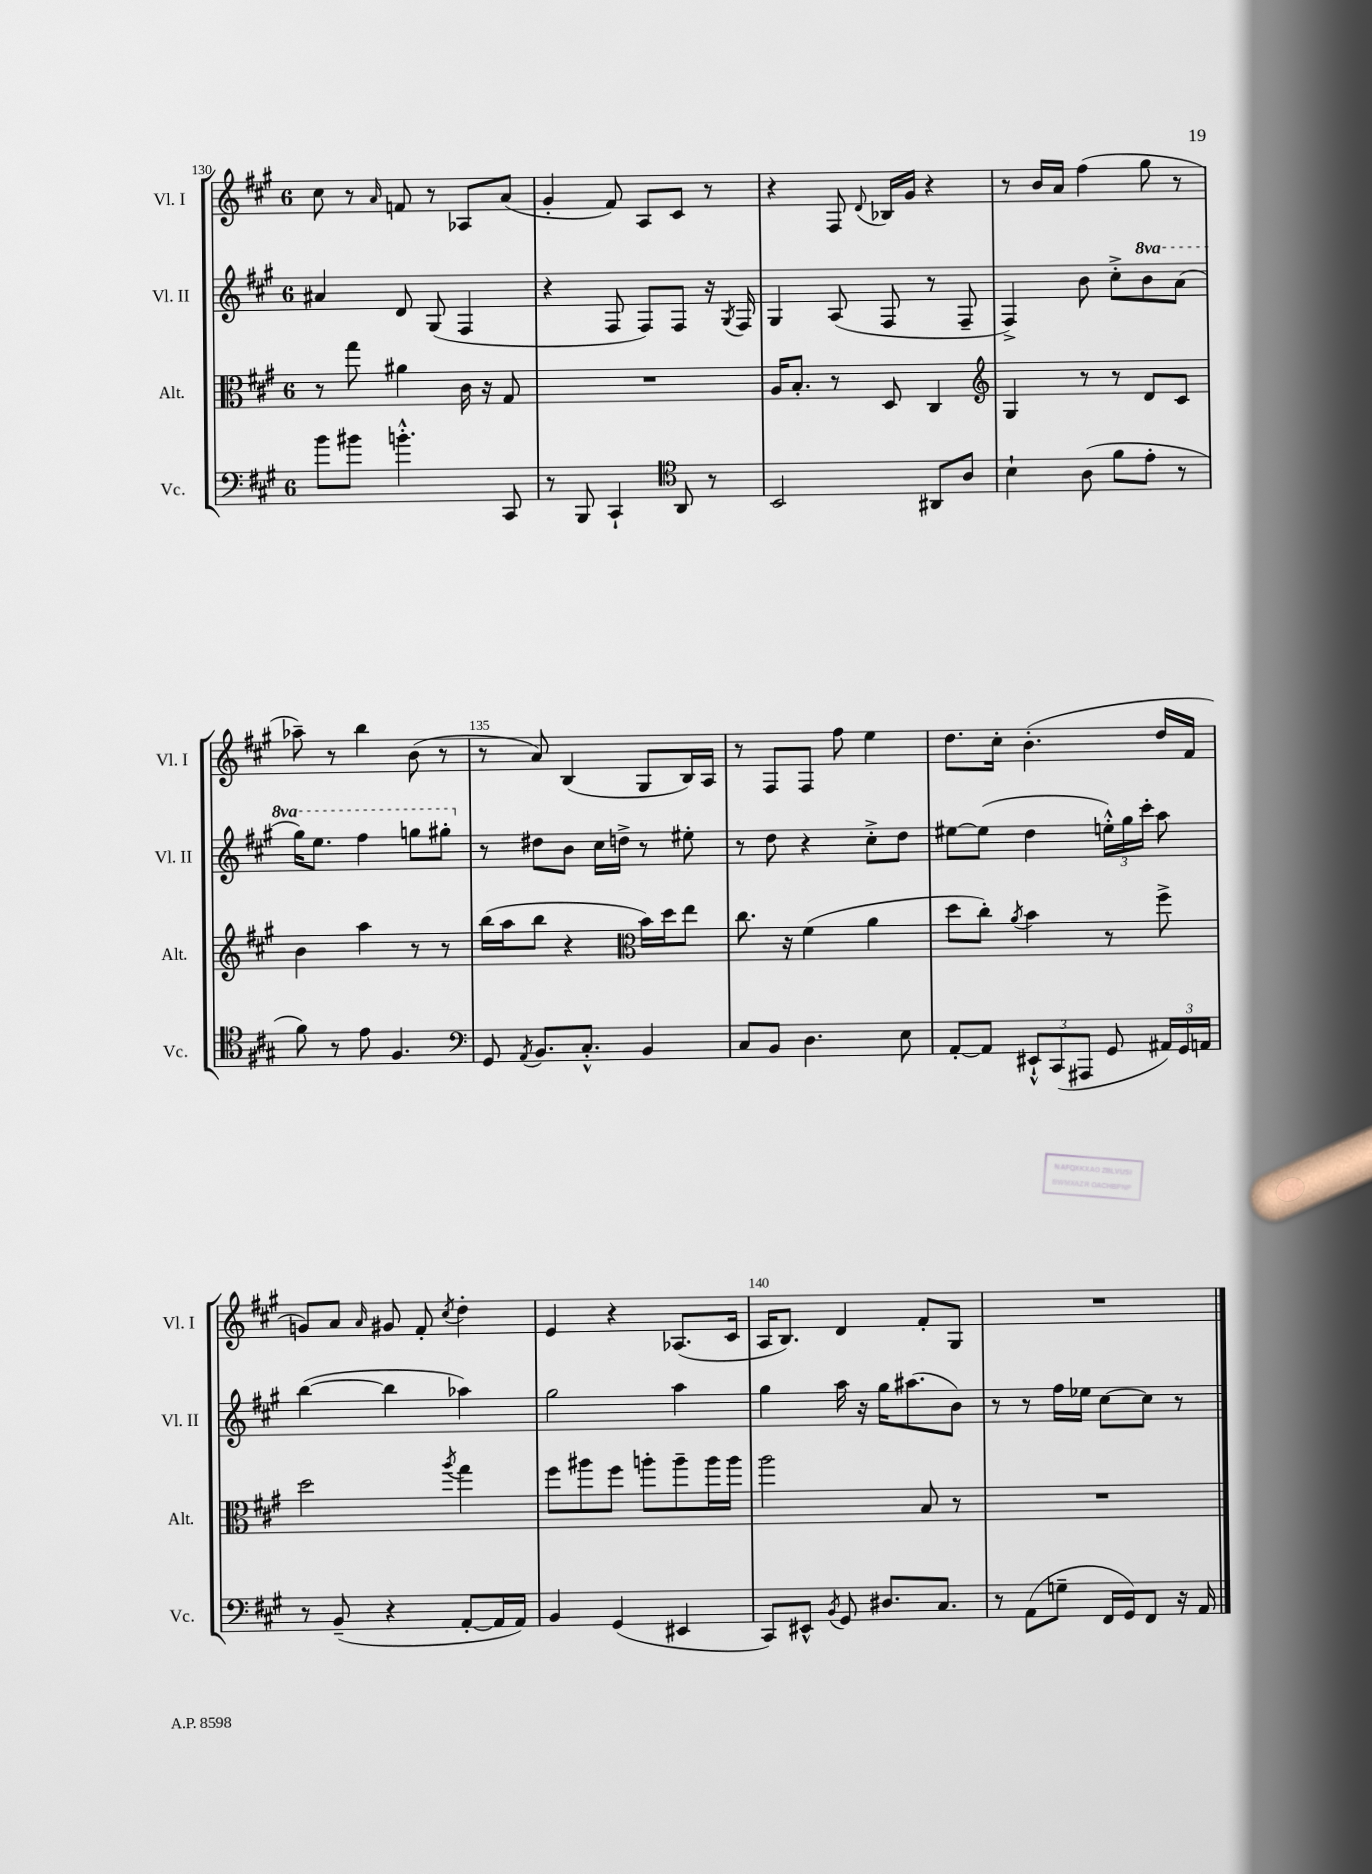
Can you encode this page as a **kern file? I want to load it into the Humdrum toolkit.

**kern	**kern	**kern	**kern
*part4	*part3	*part2	*part1
*staff4	*staff3	*staff2	*staff1
*I"Vc.	*I"Alt.	*I"Vl. II	*I"Vl. I
*I'Vc.	*I'Alt.	*I'Vl. II	*I'Vl. I
*clefF4	*clefC3	*clefG2	*clefG2
*k[f#c#g#]	*k[f#c#g#]	*k[f#c#g#]	*k[f#c#g#]
*M6/8	*M6/8	*M6/8	*M6/8
=130	=130	=130	=130
8b\L	8r	4a#X/	8cc#\
8b#X\J	8gg#\	.	8r
.	.	.	16qqa/
4.bn'^^\	4a#X\	8d/	8fn/
.	.	(8G#/	8r
.	16c#\	4F#/	8A-X/L
.	16r	.	.
8CC#/	8G#/	.	(8a/J
=131	=131	=131	=131
8r	2.r	4r	4g#'/
8BBB/	.	.	.
4CC#`/	.	8F#/	8f#/)
.	.	8F#/L)	8A/L
*clefC4	*	*	*
8AA/	.	8F#/J	8c#/J
8r	.	16r	8r
.	.	8qG#/	.
.	.	16F#/	.
=132	=132	=132	=132
2BB/	16A/KL	4G#/	4r
.	8.B'/J	.	.
.	8r	(8A/	8F#/
.	.	.	8qqd/
.	8D/	8F#/	16B-X/LL
.	.	.	16g#/JJ
8AA#X/L	4C#/	8r	4r
8A/J	.	8F#~/	.
=133	=133	=133	=133
*	*clefG2	*	*
4B`\	4G#/	4F#^/)	8r
.	.	.	16b/LL
.	.	.	16a/JJ
(8A\	8r	8b\	(4ff#\
8f#\L	8r	8cc#'^\L	.
*	*	*8va	*
8e'\J	8d/L	8bb\	8gg#\
8r	8c#/J	(8aa\J	8r
!!LO:LB:g=z
=134	=134	=134	=134
8f#\)	4b\	16ggg#\KL)	8aa-X~\)
.	.	8.eee\J	.
8r	.	.	8r
8e\	4aa\	4fff#\	4bb\
4.F#/	.	.	.
.	8r	8gggn\L	(8b\
.	8r	8ggg#X'\J	8r
=135	=135	=135	=135
*clefF4	*	*	*
*	*	*X8va	*
8GG#/	(16bb\LL	8r	8r
.	16aa\J	.	.
8qAA/	.	.	.
8.BB/L	8bb\J	8dd#X\L	8a/)
.	4r	8b\J	(4B/
8.C#'^^/J	.	.	.
.	.	16cc#\LL	.
.	.	16ddn^\JJ	.
*	*clefC3	*	*
4BB/	16b\LL)	8r	8G#/L
.	16dd\J	.	.
.	8ee\J	8ee#X'\	16B/L)
.	.	.	16A/JJ
=136	=136	=136	=136
8C#/L	8.cc#\	8r	8r
8BB/J	.	8dd\	8F#/L
.	16r	.	.
4.D\	(4f#\	4r	8F#/J
.	.	.	8ff#\
.	4a\	8cc#'^\L	4ee\
8E\	.	8dd\J	.
=137	=137	=137	=137
[8AA'/L	8dd\L	[8ee#X\L	8.dd\L
8AA/J]	8cc#'\J)	(8ee#\J]	.
.	.	.	16cc#'\Jk
.	8qa/	.	.
12EE#X`^^/L	4b\	4dd\	(4.b'\
(12CC#/	.	.	.
12AAA#X/J	.	.	.
8GG#/	8r	24een'^^\LL)	.
.	.	24gg#\	.
.	.	24ccc#'\JJ	.
24AA#X/LL)	8ff#^\	8aa\	16dd/LL
24GG#/	.	.	.
.	.	.	16f#/JJ
24AAn/JJ	.	.	.
!!LO:LB:g=z
=138	=138	=138	=138
8r	2dd\	([4bb\	8gn/L)
(8BB~/	.	.	8a/J
.	.	.	16qqa/
4r	.	4bb\]	8g#X/
.	.	.	8f#'/
.	8qaa/	.	8qcc#/
[8AA'/L	4gg#\	4aa-X\)	4dd'\
16AA/L]	.	.	.
16AA/JJ)	.	.	.
=139	=139	=139	=139
4BB/	8ff#\L	2gg#\	4e/
.	8aa#X\	.	.
(4GG#/	8ff#\J	.	4r
.	8aan'\L	.	.
4EE#X/	8aa~\	4aa\	(8.A-X/L
.	16aa\L	.	.
.	16aa\JJ	.	16c#/Jk
=140	=140	=140	=140
8CC#/L)	2aa\	4gg#\	16A/KL
.	.	.	8.B/J)
8EE#X^^/J	.	.	.
8qBB/	.	.	.
8GG#/	.	16aa\	4d/
.	.	16r	.
8.D#X/L	.	16gg#\KL	.
.	.	(8.aa#X\	.
.	8B/	.	8f#'/L
8.C#/J	.	.	.
.	8r	8b\J)	8G#/J
=141	=141	=141	=141
8r	2.r	8r	2.r
(8AA\L	.	8r	.
8Gn~\J	.	16ff#\LL	.
.	.	16ee-X\JJ	.
16FF#/LL	.	[8cc#\L	.
16GG#/J)	.	.	.
8FF#/J	.	8cc#\J]	.
16r	.	8r	.
16AA/	.	.	.
==	==	==	==
*-	*-	*-	*-
